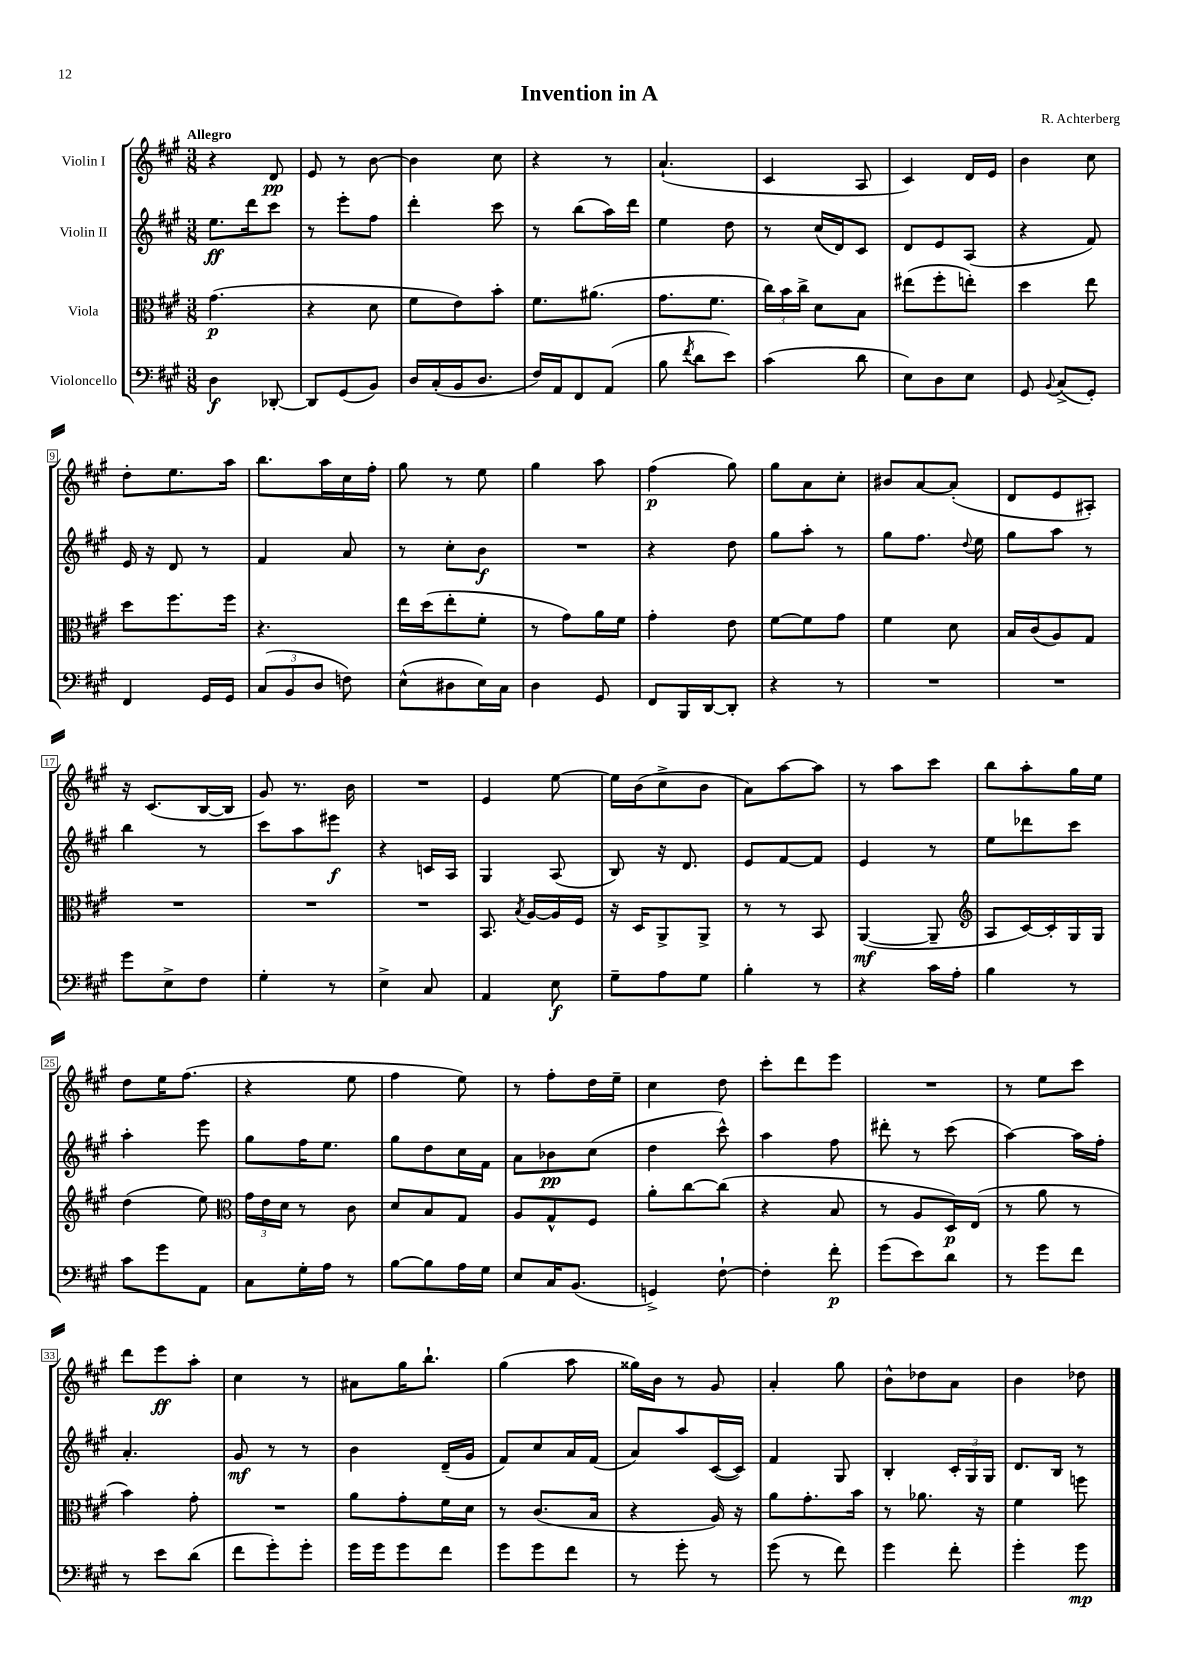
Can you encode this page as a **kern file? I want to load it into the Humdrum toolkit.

**kern	**dynam	**kern	**dynam	**kern	**dynam	**kern	**dynam
*part4	*part4	*part3	*part3	*part2	*part2	*part1	*part1
*staff4	*staff4	*staff3	*staff3	*staff2	*staff2	*staff1	*staff1
*I"Violoncello	*	*I"Viola	*	*I"Violin II	*	*I"Violin I	*
*clefF4	*	*clefC3	*	*clefG2	*	*clefG2	*
*k[f#c#g#]	*	*k[f#c#g#]	*	*k[f#c#g#]	*	*k[f#c#g#]	*
*M3/8	*	*M3/8	*	*M3/8	*	*M3/8	*
=1	=1	=1	=1	=1	=1	=1	=1
!	!	!	!	!	!	!LO:TX:a:B:t=Allegro	!
4D\	f	(4.g#\	p	8.ee\L	ff	4r	.
.	.	.	.	16ddd\k	.	.	.
[8DD-X'/	.	.	.	8ccc#\J	.	8d/	pp
=2	=2	=2	=2	=2	=2	=2	=2
8DD-/L]	.	4r	.	8r	.	8e/	.
(8GG#/	.	.	.	8eee'\L	.	8r	.
8BB/J)	.	8d\	.	8ff#\J	.	[8b\	.
=3	=3	=3	=3	=3	=3	=3	=3
16D/LL	.	8f#\L	.	4ddd'\	.	4b\]	.
(16C#'/	.	.	.	.	.	.	.
16BB/J	.	8e\)	.	.	.	.	.
8.D/J	.	.	.	.	.	.	.
.	.	8b'\J	.	8ccc#\	.	8cc#\	.
=4	=4	=4	=4	=4	=4	=4	=4
16F#/LL)	.	8.f#\L	.	8r	.	4r	.
16AA/J	.	.	.	.	.	.	.
8FF#/	.	.	.	(8bb\L	.	.	.
.	.	(8.a#X\J	.	.	.	.	.
(8AA/J	.	.	.	16aa\L)	.	8r	.
.	.	.	.	16ddd\JJ	.	.	.
=5	=5	=5	=5	=5	=5	=5	=5
8B\	.	8.g#\L	.	4ee\	.	(4.a`/	.
8qf#/	.	.	.	.	.	.	.
8d\L	.	.	.	.	.	.	.
.	.	8.f#\J	.	.	.	.	.
8e\J)	.	.	.	8dd\	.	.	.
=6	=6	=6	=6	=6	=6	=6	=6
(4c#\	.	24cc#\LL)	.	8r	.	4c#/	.
.	.	24b\	.	.	.	.	.
.	.	24cc#^\JJ	.	.	.	.	.
.	.	8d\L	.	(16cc#/LL	.	.	.
.	.	.	.	16d/J)	.	.	.
8d\	.	8B\J	.	8c#/J	.	8A/	.
=7	=7	=7	=7	=7	=7	=7	=7
8E\L)	.	(8ee#X\L	.	8d/L	.	4c#/)	.
8D\	.	8ff#'\	.	8e/	.	.	.
8E\J	.	8een'\J)	.	(8A/J	.	16d/LL	.
.	.	.	.	.	.	16e/JJ	.
=8	=8	=8	=8	=8	=8	=8	=8
8GG#/	.	4dd\	.	4r	.	4b\	.
8qqBB/	.	.	.	.	.	.	.
(8C#^/L	.	.	.	.	.	.	.
8GG#'/J)	.	8ee\	.	8f#/)	.	8cc#\	.
!!LO:LB:g=z
=9	=9	=9	=9	=9	=9	=9	=9
4FF#/	.	8dd\L	.	16e/	.	8dd'\L	.
.	.	.	.	16r	.	.	.
.	.	8.ff#\	.	8d/	.	8.ee\	.
16GG#/LL	.	.	.	8r	.	.	.
16GG#/JJ	.	16ff#\Jk	.	.	.	16aa\Jk	.
=10	=10	=10	=10	=10	=10	=10	=10
(12C#/L	.	4.r	.	4f#/	.	8.bb\L	.
12BB/	.	.	.	.	.	.	.
12D/J	.	.	.	.	.	.	.
.	.	.	.	.	.	16aa\L	.
8Fn\)	.	.	.	8a/	.	16cc#\	.
.	.	.	.	.	.	16ff#'\JJ	.
=11	=11	=11	=11	=11	=11	=11	=11
(8E^^\L	.	16ee\LL	.	8r	.	8gg#\	.
.	.	(16dd\J	.	.	.	.	.
8D#X\	.	8ee'\	.	8cc#'\L	.	8r	.
16E\L)	.	8f#'\J	.	8b\J	f	8ee\	.
16C#\JJ	.	.	.	.	.	.	.
=12	=12	=12	=12	=12	=12	=12	=12
4D\	.	8r	.	4.r	.	4gg#\	.
.	.	8g#\L)	.	.	.	.	.
8GG#/	.	16a\L	.	.	.	8aa\	.
.	.	16f#\JJ	.	.	.	.	.
=13	=13	=13	=13	=13	=13	=13	=13
8FF#/L	.	4g#'\	.	4r	.	(4ff#\	p
16BBB/L	.	.	.	.	.	.	.
[16DD/J	.	.	.	.	.	.	.
8DD'/J]	.	8e\	.	8dd\	.	8gg#\)	.
=14	=14	=14	=14	=14	=14	=14	=14
4r	.	[8f#\L	.	8gg#\L	.	8gg#\L	.
.	.	8f#\]	.	8aa'\J	.	8a\	.
8r	.	8g#\J	.	8r	.	8cc#'\J	.
=15	=15	=15	=15	=15	=15	=15	=15
4.r	.	4f#\	.	8gg#\L	.	8b#X/L	.
.	.	.	.	8.ff#\J	.	[8a/	.
.	.	8d\	.	.	.	(8a'/J]	.
.	.	.	.	8qqdd/	.	.	.
.	.	.	.	16ee\	.	.	.
=16	=16	=16	=16	=16	=16	=16	=16
4.r	.	16B/LL	.	8gg#\L	.	8d/L	.
.	.	(16c#/J	.	.	.	.	.
.	.	8A/)	.	8aa\J	.	8e/	.
.	.	8G#/J	.	8r	.	8A#X'/J)	.
!!LO:LB:g=z
=17	=17	=17	=17	=17	=17	=17	=17
8g#\L	.	4.r	.	4bb\	.	16r	.
.	.	.	.	.	.	(8.c#/L	.
8E^\	.	.	.	.	.	.	.
8F#\J	.	.	.	8r	.	[16B/L	.
.	.	.	.	.	.	16B/JJ]	.
=18	=18	=18	=18	=18	=18	=18	=18
4G#'\	.	4.r	.	8ccc#\L	.	8g#/)	.
.	.	.	.	8aa\	.	8.r	.
8r	.	.	.	8eee#X\J	f	.	.
.	.	.	.	.	.	16b\	.
=19	=19	=19	=19	=19	=19	=19	=19
4E^\	.	4.r	.	4r	.	4.r	.
8C#/	.	.	.	16cn/LL	.	.	.
.	.	.	.	16A/JJ	.	.	.
=20	=20	=20	=20	=20	=20	=20	=20
4AA/	.	8.BB/	.	4G#/	.	4e/	.
.	.	8qB/	.	.	.	.	.
.	.	[16A/LL	.	.	.	.	.
8E\	f	16A/]	.	(8A/	.	[8ee\	.
.	.	16F#/JJ	.	.	.	.	.
=21	=21	=21	=21	=21	=21	=21	=21
8G#~\L	.	16r	.	8B/)	.	16ee\LL]	.
.	.	16D/KL	.	.	.	(16b\J	.
8A\	.	8AA^/	.	16r	.	8cc#^\	.
.	.	.	.	8.d/	.	.	.
8G#\J	.	8AA^/J	.	.	.	8b\J	.
=22	=22	=22	=22	=22	=22	=22	=22
4B'\	.	8r	.	8e/L	.	8a\L)	.
.	.	8r	.	[8f#/	.	[8aa\	.
8r	.	8BB/	.	8f#/J]	.	8aa\J]	.
=23	=23	=23	=23	=23	=23	=23	=23
4r	.	([4AA/	mf	4e/	.	8r	.
.	.	.	.	.	.	8aa\L	.
16c#\LL	.	8AA~/]	.	8r	.	8ccc#\J	.
16A'\JJ	.	.	.	.	.	.	.
=24	=24	=24	=24	=24	=24	=24	=24
*	*	*clefG2	*	*	*	*	*
4B\	.	8A/L	.	8ee\L	.	8bb\L	.
.	.	[16c#/L)	.	8ddd-X\	.	8aa'\	.
.	.	16c#'/]	.	.	.	.	.
8r	.	16G#/	.	8ccc#\J	.	16gg#\L	.
.	.	16G#/JJ	.	.	.	16ee\JJ	.
!!LO:LB:g=z
=25	=25	=25	=25	=25	=25	=25	=25
8c#\L	.	(4dd\	.	4aa'\	.	8dd\L	.
8g#\	.	.	.	.	.	16ee\K	.
.	.	.	.	.	.	(8.ff#\J	.
8AA\J	.	8ee\)	.	8eee\	.	.	.
=26	=26	=26	=26	=26	=26	=26	=26
*	*	*clefC3	*	*	*	*	*
8C#\L	.	24g#\LL	.	8gg#\L	.	4r	.
.	.	24e\	.	.	.	.	.
.	.	24d\JJ	.	.	.	.	.
16G#'\L	.	8r	.	16ff#\K	.	.	.
16A\JJ	.	.	.	8.ee\J	.	.	.
8r	.	8c#\	.	.	.	8ee\	.
=27	=27	=27	=27	=27	=27	=27	=27
[8B\L	.	8d/L	.	8gg#\L	.	4ff#\	.
8B\]	.	8B/	.	8dd\	.	.	.
16A\L	.	8G#/J	.	16cc#\L	.	8ee\)	.
16G#\JJ	.	.	.	16f#\JJ	.	.	.
=28	=28	=28	=28	=28	=28	=28	=28
8E/L	.	8A/L	.	8a\L	.	8r	.
16C#/K	.	8G#^^/	.	8b-X\	pp	8ff#'\L	.
(8.BB/J	.	.	.	.	.	.	.
.	.	8F#/J	.	(8cc#\J	.	16dd\L	.
.	.	.	.	.	.	16ee~\JJ	.
=29	=29	=29	=29	=29	=29	=29	=29
4GGn^/)	.	8a'\L	.	4dd\	.	4cc#\	.
.	.	[8cc#\	.	.	.	.	.
[8F#`\	.	(8cc#\J]	.	8ccc#^^\)	.	8dd\	.
=30	=30	=30	=30	=30	=30	=30	=30
4F#'\]	.	4r	.	4aa\	.	8ccc#'\L	.
.	.	.	.	.	.	8ddd\	.
8f#'\	p	8B/	.	8ff#\	.	8eee\J	.
=31	=31	=31	=31	=31	=31	=31	=31
(8g#\L	.	8r	.	8ddd#X'\	.	4.r	.
8e\)	.	8A/L	.	8r	.	.	.
8d\J	.	16D/L)	p	(8ccc#\	.	.	.
.	.	(16E/JJ	.	.	.	.	.
=32	=32	=32	=32	=32	=32	=32	=32
8r	.	8r	.	[4aa\)	.	8r	.
8g#\L	.	8a\	.	.	.	8ee\L	.
8f#\J	.	8r	.	16aa\LL]	.	8ccc#\J	.
.	.	.	.	16ff#'\JJ	.	.	.
!!LO:LB:g=z
=33	=33	=33	=33	=33	=33	=33	=33
8r	.	4b\)	.	4.a'/	.	8ddd\L	.
8e\L	.	.	.	.	.	8eee\	ff
(8d\J	.	8g#'\	.	.	.	8aa'\J	.
=34	=34	=34	=34	=34	=34	=34	=34
8f#\L	.	4.r	.	8g#/	mf	4cc#\	.
8g#'\)	.	.	.	8r	.	.	.
8g#'\J	.	.	.	8r	.	8r	.
=35	=35	=35	=35	=35	=35	=35	=35
16g#\LL	.	8a\L	.	4b\	.	8a#X\L	.
16g#\J	.	.	.	.	.	.	.
8g#\	.	8g#'\	.	.	.	16gg#\K	.
.	.	.	.	.	.	8.bb`\J	.
8f#\J	.	16f#\L	.	(16d~/LL	.	.	.
.	.	16d\JJ	.	16g#/JJ	.	.	.
=36	=36	=36	=36	=36	=36	=36	=36
8g#\L	.	8r	.	8f#/L)	.	(4gg#\	.
8g#\	.	(8.c#/L	.	8cc#/	.	.	.
8f#\J	.	.	.	16a/L	.	8aa\	.
.	.	16B/Jk	.	(16f#/JJ	.	.	.
=37	=37	=37	=37	=37	=37	=37	=37
8r	.	4r	.	8a/L)	.	16gg##X\LL)	.
.	.	.	.	.	.	16b\JJ	.
8g#'\	.	.	.	8aa/	.	8r	.
8r	.	16A/)	.	([16c#/L	.	8g#/	.
.	.	16r	.	16c#/JJ])	.	.	.
=38	=38	=38	=38	=38	=38	=38	=38
(8g#\	.	8a\L	.	4f#/	.	4a'/	.
8r	.	8.g#'\	.	.	.	.	.
8f#\)	.	.	.	8G#/	.	8gg#\	.
.	.	16b\Jk	.	.	.	.	.
=39	=39	=39	=39	=39	=39	=39	=39
4g#\	.	8r	.	4B'/	.	8b^^\L	.
.	.	8.a-X\	.	.	.	8dd-X\	.
8f#'\	.	.	.	24c#'/LL	.	8a\J	.
.	.	.	.	24G#/	.	.	.
.	.	16r	.	.	.	.	.
.	.	.	.	24G#/JJ	.	.	.
=40	=40	=40	=40	=40	=40	=40	=40
4g#'\	.	4f#\	.	8.d/L	.	4b\	.
.	.	.	.	16B/Jk	.	.	.
8g#\	mp	8ffn\	.	8r	.	8dd-X\	.
==	==	==	==	==	==	==	==
*-	*-	*-	*-	*-	*-	*-	*-
